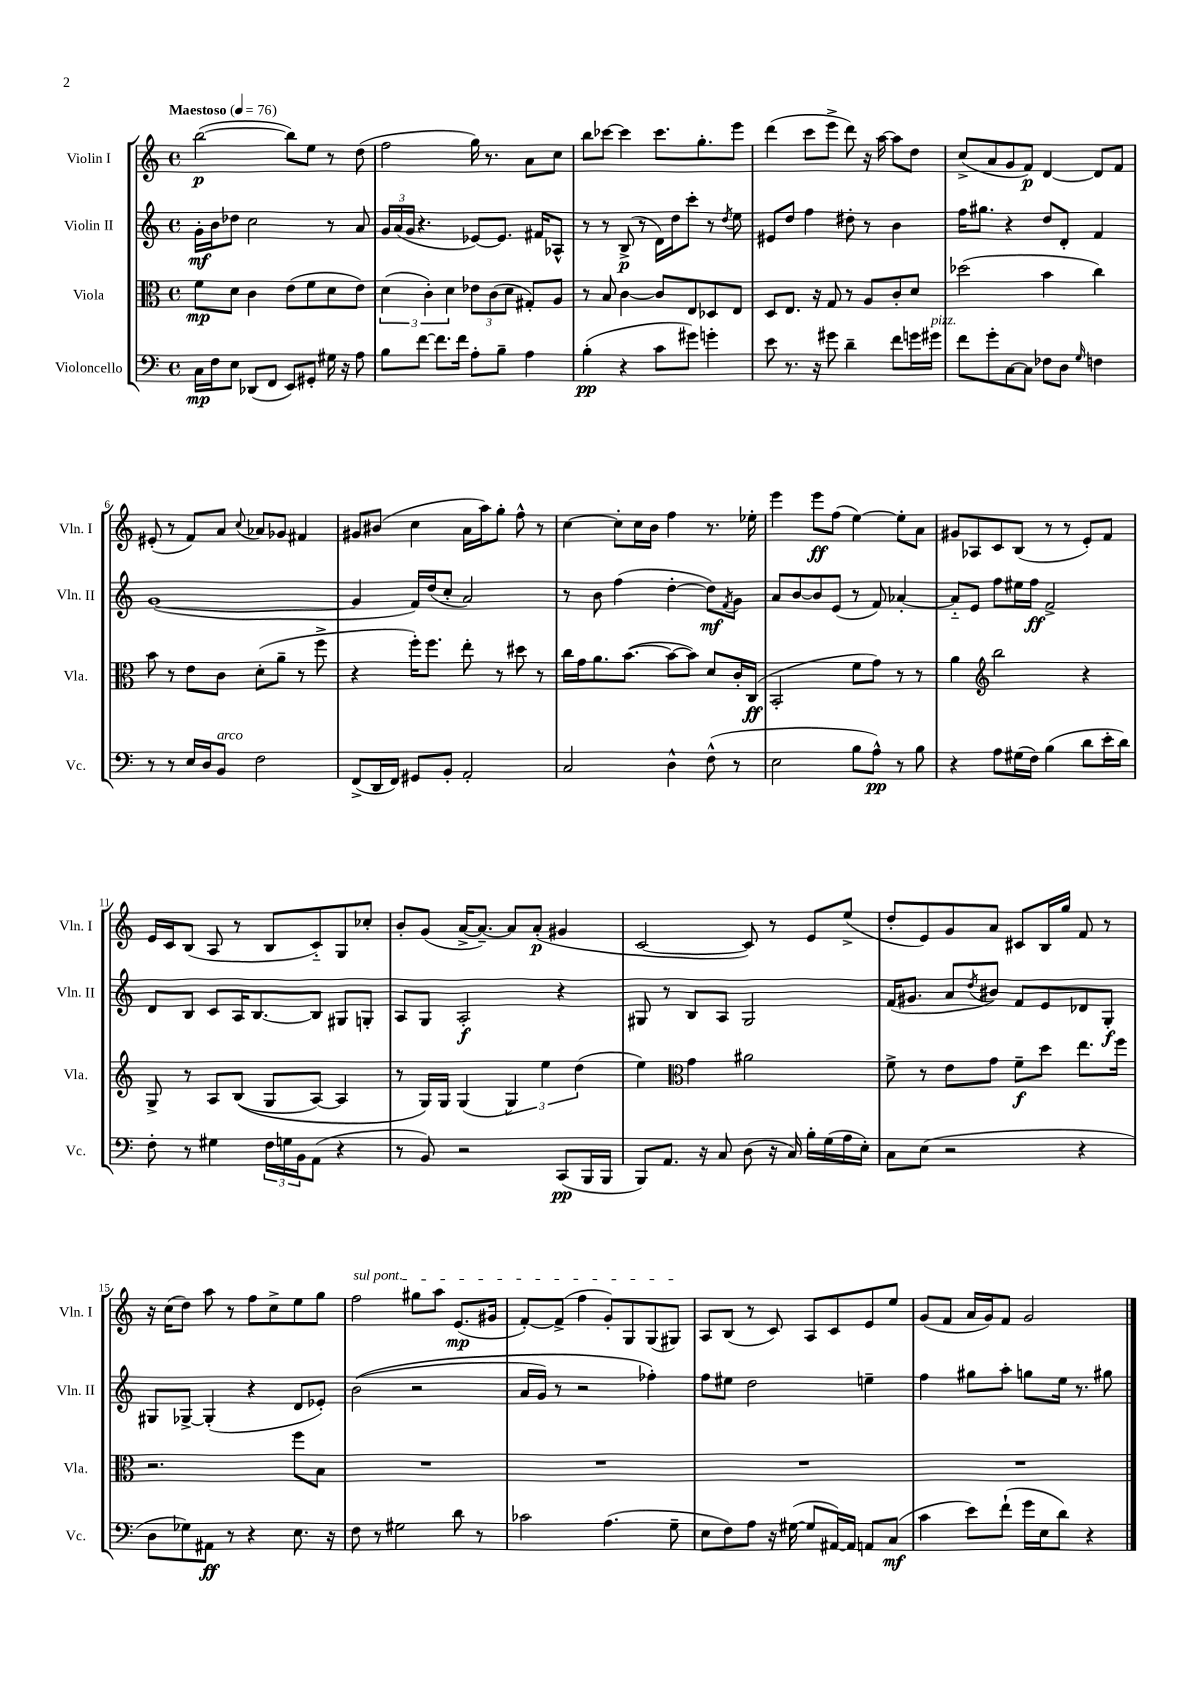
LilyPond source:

<<
\new StaffGroup <<
\new Staff = "s0" \with { instrumentName = "Violin I" shortInstrumentName = "Vln. I" } {
    \clef treble \key c \major \defaultTimeSignature \time 4/4 \tempo "Maestoso" 4 = 76
    b''2~\p( b''8) e''8 r8 d''8( |
    f''2 g''16) r8. a'8 c''8 |
    b''8 ces'''8~ ces'''4 ces'''8. g''8.-. e'''8 |
    d'''4( c'''8 e'''8-> d'''8) r16 a''16~ a''8 d''8 |
    c''8->( a'8 g'8 f'8\p) d'4~ d'8 f'8 |
    eis'8-.( r8 f'8) a'8 \appoggiatura { c''8 } aes'8 ges'8 fis'4 |
    gis'8 bis'8( c''4 a'16 a''16) g''8-. f''8-^ r8 |
    c''4~ c''8-. c''16 b'16 f''4 r8. ees''16-. |
    e'''4 e'''8\ff f''8( e''4~) e''8-. a'8 |
    gis'8 aes8 c'8 b8( r8 r8 e'8-.) f'8 |
    e'16 c'16 b8( a8 r8 b8 c'8-_) g8 ces''8-. |
    b'8-. g'8( a'16~-> a'8.~--) a'8 a'8-.\p( gis'4 |
    c'2~ c'8) r8 e'8 e''8->( |
    d''8-. e'8) g'8 a'8 cis'8 b16 g''16 f'8 r8 |
    r16 c''16( d''8) a''8 r8 f''8 c''8-> e''8 g''8 |
    \once \override TextSpanner.bound-details.left.text = \markup { \italic "sul pont." } f''2\startTextSpan gis''8 a''8 e'8.\mp( gis'16 |
    f'8~-.) f'8->( f''4 g'8-.) g8 g8( gis8\stopTextSpan) |
    a8 b8( r8 c'8) a8 c'8 e'8 e''8 |
    g'8( f'8 a'16 g'16) f'8 g'2 \bar "|." |
}
\new Staff = "s1" \with { instrumentName = "Violin II" shortInstrumentName = "Vln. II" } {
    \clef treble \key c \major \defaultTimeSignature \time 4/4
    g'16-.\mf b'16 des''8 c''2 r8 a'8 |
    \tuplet 3/2 { g'16 a'16( g'16 } r4. ees'8~) ees'8. fis'16 aes8-^ |
    r8 r8 b8->\p( r8 d'16) d''16 c'''8-. r8 \acciaccatura { d''8 } e''8 |
    eis'8 d''8 f''4 dis''8-. r8 b'4 |
    f''16 gis''8. r4 d''8 d'8-. f'4 |
    g'1~( |
    g'4 f'16) d''16( c''8-. a'2) |
    r8 b'8 f''4( d''4~-. d''8\mf) \acciaccatura { f'8 } g'8 |
    a'8 b'8~ b'8 e'8( r8 f'8) aes'4~-. |
    aes'8-_ e'8 f''8 eis''16 f''16\ff f'2-> |
    d'8 b8 c'8 a16 b8.~ b8 gis8 g8-. |
    a8 g8 a2-.\f r4 |
    gis8 r8 b8 a8 gis2 |
    f'16( gis'8. a'8 \acciaccatura { d''8 } bis'8) f'8 e'8 des'8 g8-.\f |
    gis8 ges8~-> ges4-.( r4 d'8 ees'8-.) |
    b'2(\( r2 |
    a'16 g'16) r8 r2 fes''4-.\) |
    f''8 eis''8 d''2 e''4-- |
    f''4 gis''8 a''8-. g''8 e''16 r8. gis''8 \bar "|." |
}
\new Staff = "s2" \with { instrumentName = "Viola" shortInstrumentName = "Vla." } {
    \clef alto \key c \major \defaultTimeSignature \time 4/4
    f'8\mp d'8 c'4 e'8( f'8 d'8 e'8) |
    \tuplet 3/2 { d'4( c'4-.) d'4 } \tuplet 3/2 { ees'8 c'8( d'8 } gis8-.) a8 |
    r8 b8 c'4~ c'8 e8 des8 e8 |
    d8 e8. r16 g8 r8 a8 c'8-. d'8 |
    des''2( b'4 c''4) |
    b'8 r8 e'8 c'8 d'8-.( a'8-- r8 f''8-> |
    r4 f''16-.) f''8. e''8-. r8 dis''8 r8 |
    c''16 g'16 a'8. b'8.~( b'8~ b'8) d'8 c'16-. c16\ff( |
    b,2-. f'8 g'8) r8 r8 |
    a'4 \clef treble b''2 r4 |
    g8-> r8 a8 b8(\( g8 a8~) a4 |
    r8 g16\) g16 g4( \tuplet 3/2 { g4) e''4 d''4( } |
    e''4) \clef alto g'4 ais'2 |
    f'8-> r8 e'8 g'8 f'8--\f d''8 e''8. f''16 |
    r2. f''8 b8 |
    R1 |
    R1 |
    R1 |
    R1 \bar "|." |
}
\new Staff = "s3" \with { instrumentName = "Violoncello" shortInstrumentName = "Vc." } {
    \clef bass \key c \major \defaultTimeSignature \time 4/4
    c16\mp f16 e8 des,8( f,8 e,8) gis,8-. gis16 r16 a8 |
    b8 f'8~ f'8. f'16 a8-. b8-- a4 |
    b4-.\pp( r4 c'8 gis'8) g'4-. |
    e'8 r8. r16 gis'8 d'4-- f'8 g'16 gis'16^\markup { \italic "pizz." } |
    f'8 g'8-. c8~ c8 fes8 d8 \grace { g16 } f4 |
    r8 r8 e16 d16 b,8^\markup { \italic "arco" } f2 |
    f,8->( d,16 f,16) gis,8 b,8-. a,2-. |
    c2 d4-^ f8-^( r8 |
    e2 b8 a8-^\pp) r8 b8 |
    r4 a8 gis16( f16) b4( d'8 e'16-. d'16) |
    f8-. r8 gis4 \tuplet 3/2 { f16 g16 b,16 } a,8( r4 |
    r8 b,8) r2 c,8\pp( b,,16 b,,16 |
    b,,8) a,8. r16 c8 d8( r16 c16) b16-. g16( a16 e16-.) |
    c8 e8( r2 r4 |
    d8 ges8) ais,8\ff r8 r4 e8. r16 |
    f8 r8 gis2 d'8 r8 |
    ces'2 a4.( g8-- |
    e8 f8) a8 r16 gis16~( gis8 ais,16~) ais,16 a,8 c8\mf( |
    c'4 e'8) f'8-!( g'16 e16 d'8) r4 \bar "|." |
}
>>
>>
